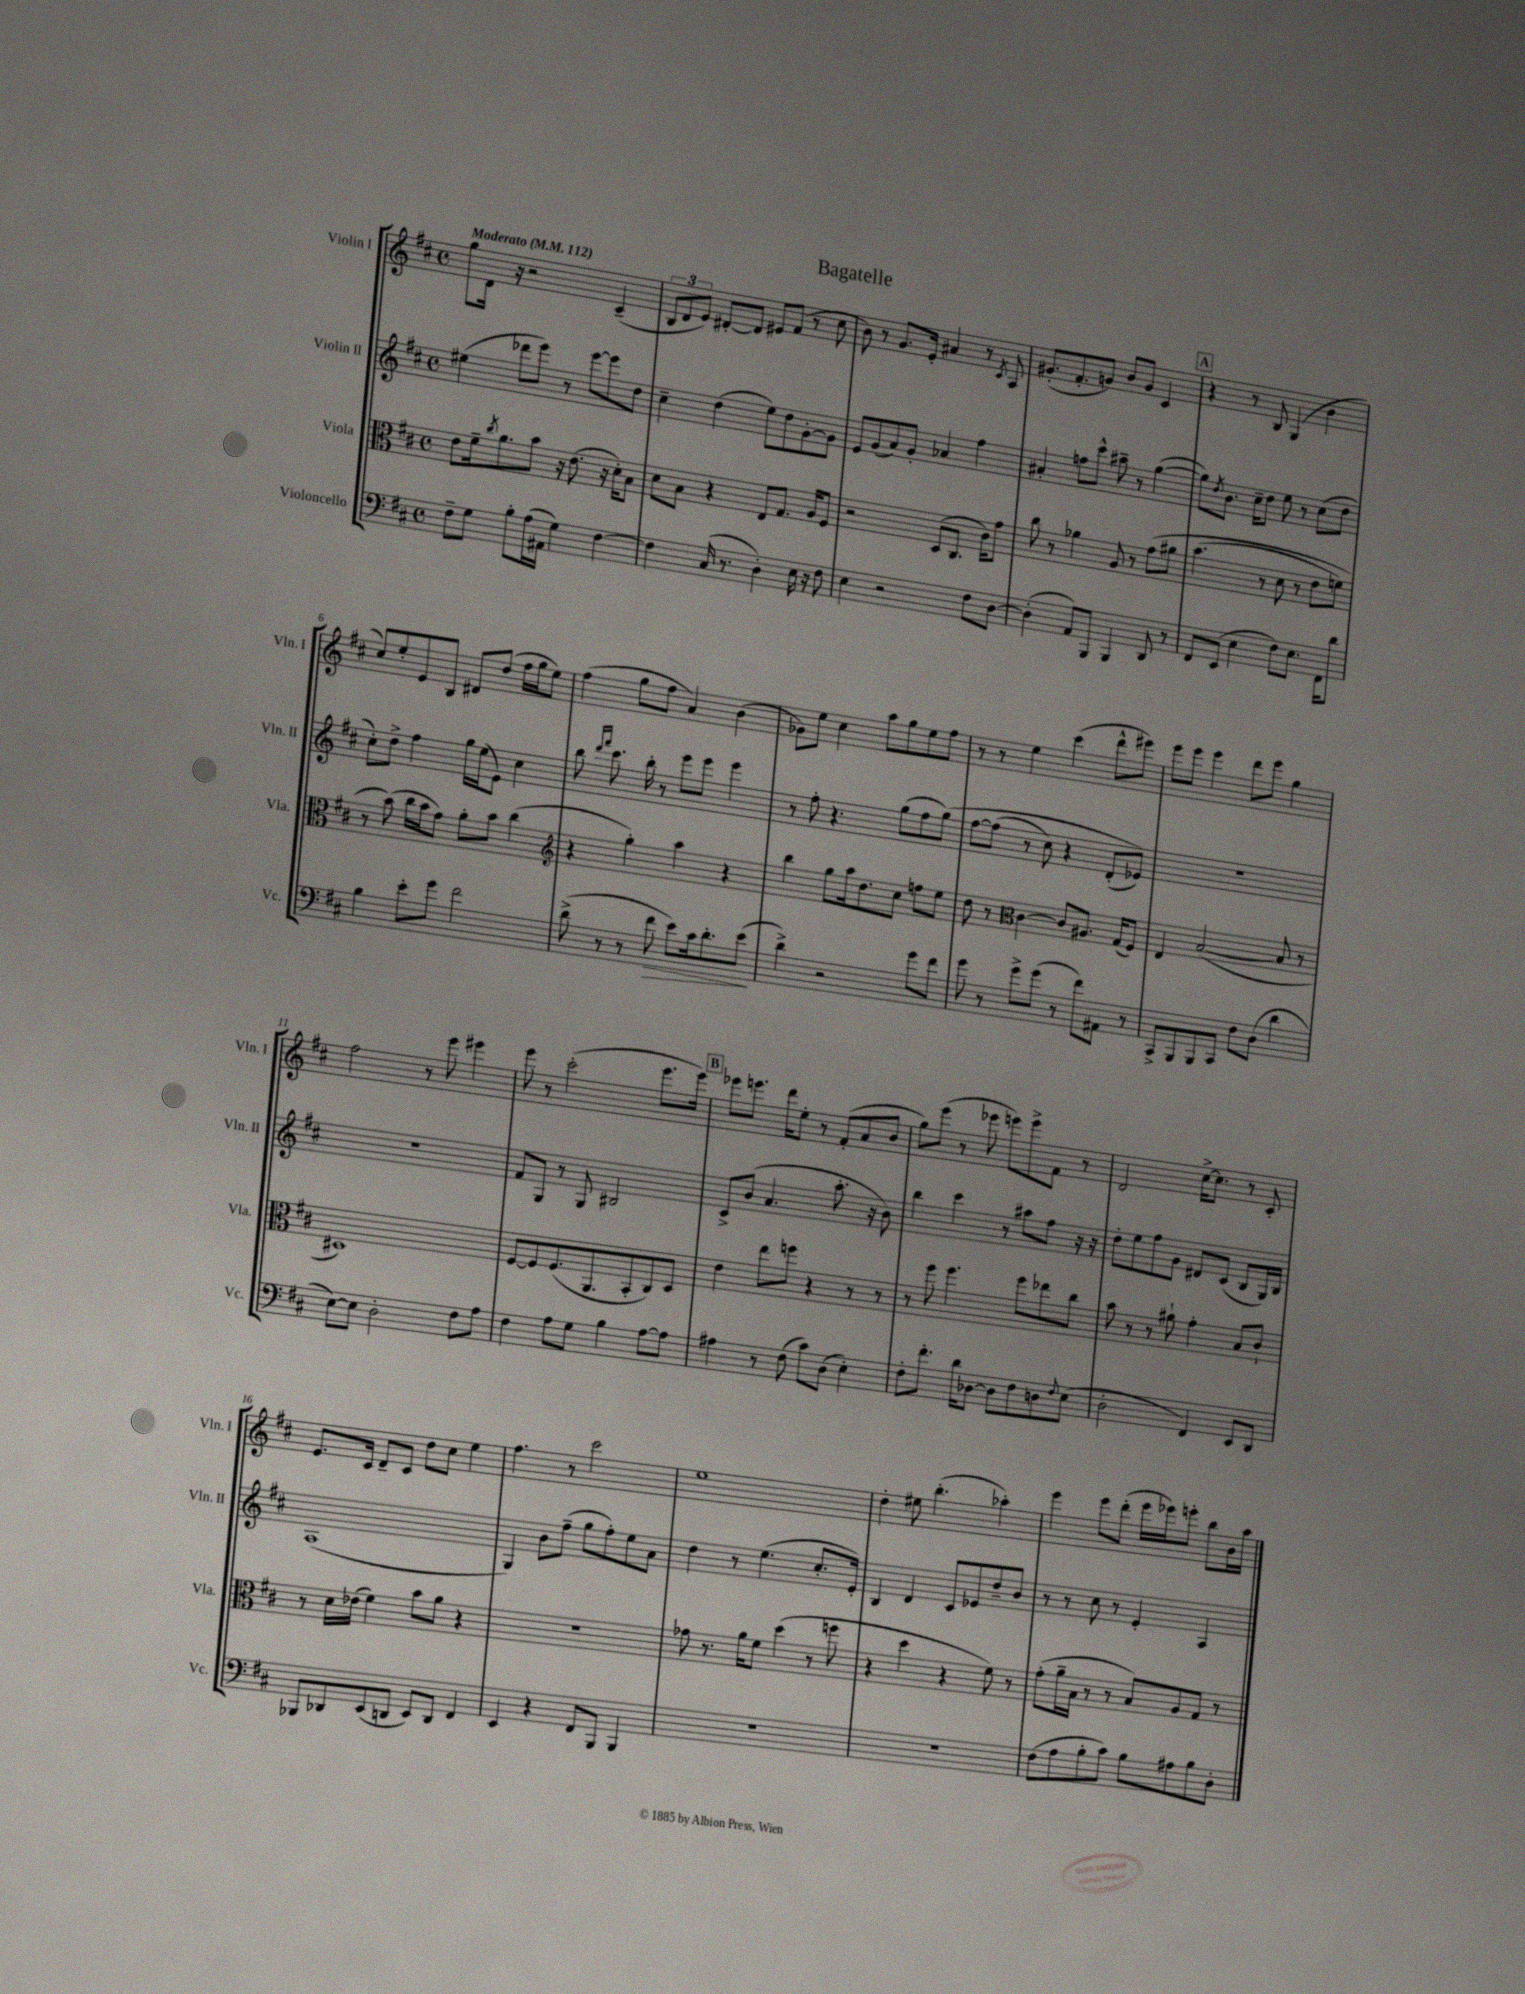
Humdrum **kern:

**kern	**dynam	**kern	**kern	**kern
*part4	*part4	*part3	*part2	*part1
*staff4	*staff4	*staff3	*staff2	*staff1
*I"Violoncello	*	*I"Viola	*I"Violin II	*I"Violin I
*I'Vc.	*	*I'Vla.	*I'Vln. II	*I'Vln. I
*clefF4	*	*clefC3	*clefG2	*clefG2
*k[f#c#]	*	*k[f#c#]	*k[f#c#]	*k[f#c#]
*M4/4	*	*M4/4	*M4/4	*M4/4
*met(c)	*	*met(c)	*met(c)	*met(c)
*MM112	*	*MM112	*MM112	*MM112
=1	=1	=1	=1	=1
!	!	!	!	!LO:TX:a:B:t=Moderato
8F#~\L	.	8e\L	(4ee#X\	8gg\L
8G\J	.	16f#~\k	.	16d\Jk
.	.	8qcc#/	.	.
.	.	8.a\	.	16r
8B'\L	.	.	8ddd-X\L	2r
(16A\L	.	8b\J	8eee\J)	.
16AA#X\JJ	.	.	.	.
4G\)	.	16r	8r	.
.	.	(8.e\	.	.
.	.	.	[8eee\L	.
[4F#\	.	16r	8eee\]	(4c#~/
.	.	16d'\KL)	.	.
.	.	8B\J	8dd\J	.
=2	=2	=2	=2	=2
4F#\]	.	8d\L	4cc#~\	12B/L
.	.	.	.	12d/
.	.	8B\J	.	.
.	.	.	.	12e/J)
(16C#/	.	4r	(4dd\	[8d#X'/L
8.r	.	.	.	.
.	.	.	.	8d#/J]
4D'\)	.	8E/L	8ee\L)	8e#X/L
.	.	8.G/J	8dd\	(8f#/J
16E\	.	.	[8g'\	8r
16r	.	16A/KL	.	.
8F#\	.	8F#/J	8g\J]	8cc#\
=3	=3	=3	=3	=3
4E\	.	2r	8e/L	8b\)
.	.	.	(8g/	8r
2r	.	.	8a/)	8.g/L
.	.	.	8g'/J	.
.	.	.	.	16e'/Jk
.	.	(8D/L	4a-X/	4a#X/
.	.	8.C#/J	.	.
8F#\L	.	.	4ff#\	8r
.	.	16c#\KL)	.	.
.	.	.	.	8qc#/
[8D\J	.	8g\J	.	8A/
=4	=4	=4	=4	=4
(4D'\]	.	8cc#\	4a#X'/	(8.g#X'/L
.	.	8r	.	.
.	.	.	.	8.f#'/
8AA/L)	.	4a-X\	8ffn\L	.
8BBB/J	.	.	8ccc#^^\J	8gn/J)
4BBB/	.	8A/	8aa#X~\	8b/L
.	.	8r	8r	8g/J
8DD/	.	(8g\L	([4gg\	4c#/
8r	.	8a#X\J	.	.
!!LO:REH:place=s1:t=A
=5	=5	=5	=5	=5
8FF#/L	.	(4.b\	8gg\L])	4r
.	.	.	8qdd/	.
(8EE/J	.	.	8.b\J	.
4E\	.	.	.	8r
.	.	.	16cc#~\KL	.
.	.	8r	8dd\J	8B/
8F#\L)	.	8d\	8ee\	(4G/
8.E\J	.	8r	8r	.
.	.	8e\L	(8cc#\L	4b\
16FF#\KL	.	.	.	.
8d\J	.	8fn\J)	8dd\J	.
!!LO:LB:g=z
=6	=6	=6	=6	=6
4B\	.	8r	8cc#'\L)	8cc#/L)
.	.	(8b\)	8dd^\J	8ee'/
8e'\L	.	16cc#\LL	4ff#\	8e/
.	.	16b\J	.	.
8g\J	.	8g\J)	.	8B/J
2f#\	.	8a'\L	16gg\LL	8d#X/L
.	.	.	(16ee\J	.
.	.	8b\J	8e\J)	(8dd/J
.	.	(4cc#\	4cc#\	16ff#\LL
.	.	.	.	16gg\J
.	.	.	.	8ee\J)
=7	=7	=7	=7	=7
*	*	*clefG2	*	*
(8d^\	.	4r	8bb\	(4ff#\
.	.	.	16qqddd/LL	.
.	.	.	16qqfff#/JJ	.
8r	.	.	8.ccc#\	.
8r	.	4gg'\)	.	8gg\L
.	.	.	16bb'\	.
!	!LO:HP:b	!	!	!
8f#\	>	.	8r	8ff#\J
8e\L)	.	4aa\	8eee\L	4a/)
16c#\k	.	.	8eee\J	.
8.d'\	.	.	.	.
.	.	4r	4eee\	(4b\
(8e\J	.	.	.	.
.	]	.	.	.
=8	=8	=8	=8	=8
4d^\)	.	4bb\	8r	8g-X\L)
.	.	.	8ff#'\	8ee\J
2r	.	8gg\L	4.r	4cc#\
.	.	16aa\k	.	.
.	.	8.dd\	.	.
.	.	.	.	8aa\L
.	.	8cc#\J	(8gg\L	8gg\
8g\L	.	8ffn\L	8ff#\	8ee\
8f#\J	.	8ee\J	(8gg\J)	8ff#\J
=9	=9	=9	=9	=9
8g\	.	8dd\	[8ff#\L	8r
8r	.	8r	(8ff#\J]	8r
*	*	*clefC3	*	*
8g^\L	.	[4c#\	8r	4ee\
(8g\J	.	.	8cc#\)	.
8r	.	8c#/L]	4r	(4ccc#\
8f#\L)	.	8.A#X/J	.	.
8AA#X\J	.	.	(8d'/L	8ddd^^\L
.	.	(16G/KL	.	.
8r	.	8F#/J)	8e-X/J))	8eee#X\J)
=10	=10	=10	=10	=10
8CC#^/L	.	4E/	1r	8eee\L
8BBB/	.	.	.	8eee\J
8BBB/	.	([2B/	.	4eee\
8CC#/J	.	.	.	.
8F#\L	.	.	.	8ddd\L
(8D\J	.	.	.	8eee\J
4d\	.	8B/]	.	4gg\
.	.	8r	.	.
!!LO:LB:g=z
=11	=11	=11	=11	=11
[8E\L)	.	1D#X)	1r	2ff#\
8E\J]	.	.	.	.
2D'\	.	.	.	.
.	.	.	.	8r
.	.	.	.	8eee\
8F#\L	.	.	.	4eee#X\
8A\J	.	.	.	.
=12	=12	=12	=12	=12
4F#\	.	[8F#/L	8f#/L	8eee\
.	.	8F#/]	8G/J	8r
8A\L	.	(8.F#/	8r	(2ccc#'\
8G\J	.	.	8G/	.
.	.	8.AA/	.	.
4B\	.	.	2B#X/	.
.	.	8BB'/	.	.
[8A\L	.	8C#/)	.	8.eee\L
8A\J]	.	8D/J	.	.
.	.	.	.	16eee\Jk)
!!LO:REH:place=s1:t=B
=13	=13	=13	=13	=13
4A#X\	.	4e\	8c#^/L	8eee-X\L
.	.	.	(8b/J	8.eeen\J
8r	.	8ee\L	4.a/	.
.	.	.	.	16ddd\KL
(8F#\	.	8ffn\J	.	8ee'\J
8c#\L)	.	4r	.	8r
(8D\J	.	.	8.aa'\	(8f#'/L
4E'\)	.	8r	.	8a/
.	.	.	16r	.
.	.	8r	8b\)	8b/J
=14	=14	=14	=14	=14
8F#'\L	.	8r	4bb\	8gg\L)
8.f#'\J	.	8ff#\	.	(8eee\J
.	.	4.ff#\	4ccc#\	8r
16d\KL	.	.	.	.
[8D-X\J	.	.	.	8eee-X\
8D-\L]	.	.	8r	8eeen\L)
8F#\	.	8ff#\L	8aa#X\L	8eee^\
8Dn\	.	8ee-X\	8ff#\J	8f#\J
8qqF#/	.	.	.	.
(8E\J	.	8cc#\J	16r	8r
.	.	.	16r	.
=15	=15	=15	=15	=15
2D'\	.	8b\	8dd'\L	2d/
.	.	8r	8ee\	.
.	.	8r	8ff#\	.
.	.	8a#X`\	8g\J	.
4FF#/)	.	4g'\	8d#X/L	[16cc#^\KL
.	.	.	.	8.cc#\J]
.	.	.	(8c#/J	.
8EE/L	.	8B/L	8B/L	8r
8DD/J	.	8c#`/J	16G/L)	8c#'/
.	.	.	16B/JJ	.
!!LO:LB:g=z
=16	=16	=16	=16	=16
8BBB-X/L	.	8r	(1A	8.e/L
8DD-X/	.	16d\LL	.	.
.	.	(16e-X\JJ	.	16c#/Jk
(8EE/	.	4f#\)	.	8d~/L
8DDn/J	.	.	.	8c#/J
8EE/L)	.	8b\L	.	8dd\L
8DD/J	.	8a\J	.	8cc#\J
4FF#/	.	4r	.	4ee\
=17	=17	=17	=17	=17
4EE/	.	1r	4G/)	4.ff#\
4r	.	.	8b\L	.
.	.	.	(8ff#~\J	8r
8FF#/L	.	.	8gg\L	2ccc#\
8BBB/J	.	.	8ff#'\)	.
4BBB/	.	.	8ee\	.
.	.	.	8a\J	.
=18	=18	=18	=18	=18
1r	.	8g-X\	4dd\	1ee
.	.	8.r	.	.
.	.	.	8r	.
.	.	16a\KL	.	.
.	.	8f#\J	(4.ee\	.
.	.	(4dd\	.	.
.	.	8r	8.cc#'/L	.
.	.	8ffn\	.	.
.	.	.	16e'/Jk)	.
=19	=19	=19	=19	=19
1r	.	4r	4B/	4dd'\
.	.	4dd\	4d/	8ee#X\
.	.	.	.	(4.bb'\
.	.	4r	8c#/L	.
.	.	.	8e-X/	.
.	.	8f#\)	8dd~/	4aa-X'\)
.	.	8r	8b/J	.
=20	=20	=20	=20	=20
(8F#\L	.	(8g'\L	8r	4eee\
8A\	.	16a~\L	8r	.
.	.	16B\JJ	.	.
8B'\	.	8r	8cc#\	8eee\L
8c#\J)	.	8r	8r	(8ddd'\J
8B\L	.	8B/L)	4e'/	16eee\LL
.	.	.	.	16eee-X\J)
8A#X\	.	8A/	.	8eeen'\J
8B\	.	8G/J	4A/	8bb\L
8D'\J	.	8r	.	16b\L
.	.	.	.	16aa\JJ
==	==	==	==	==
*-	*-	*-	*-	*-
